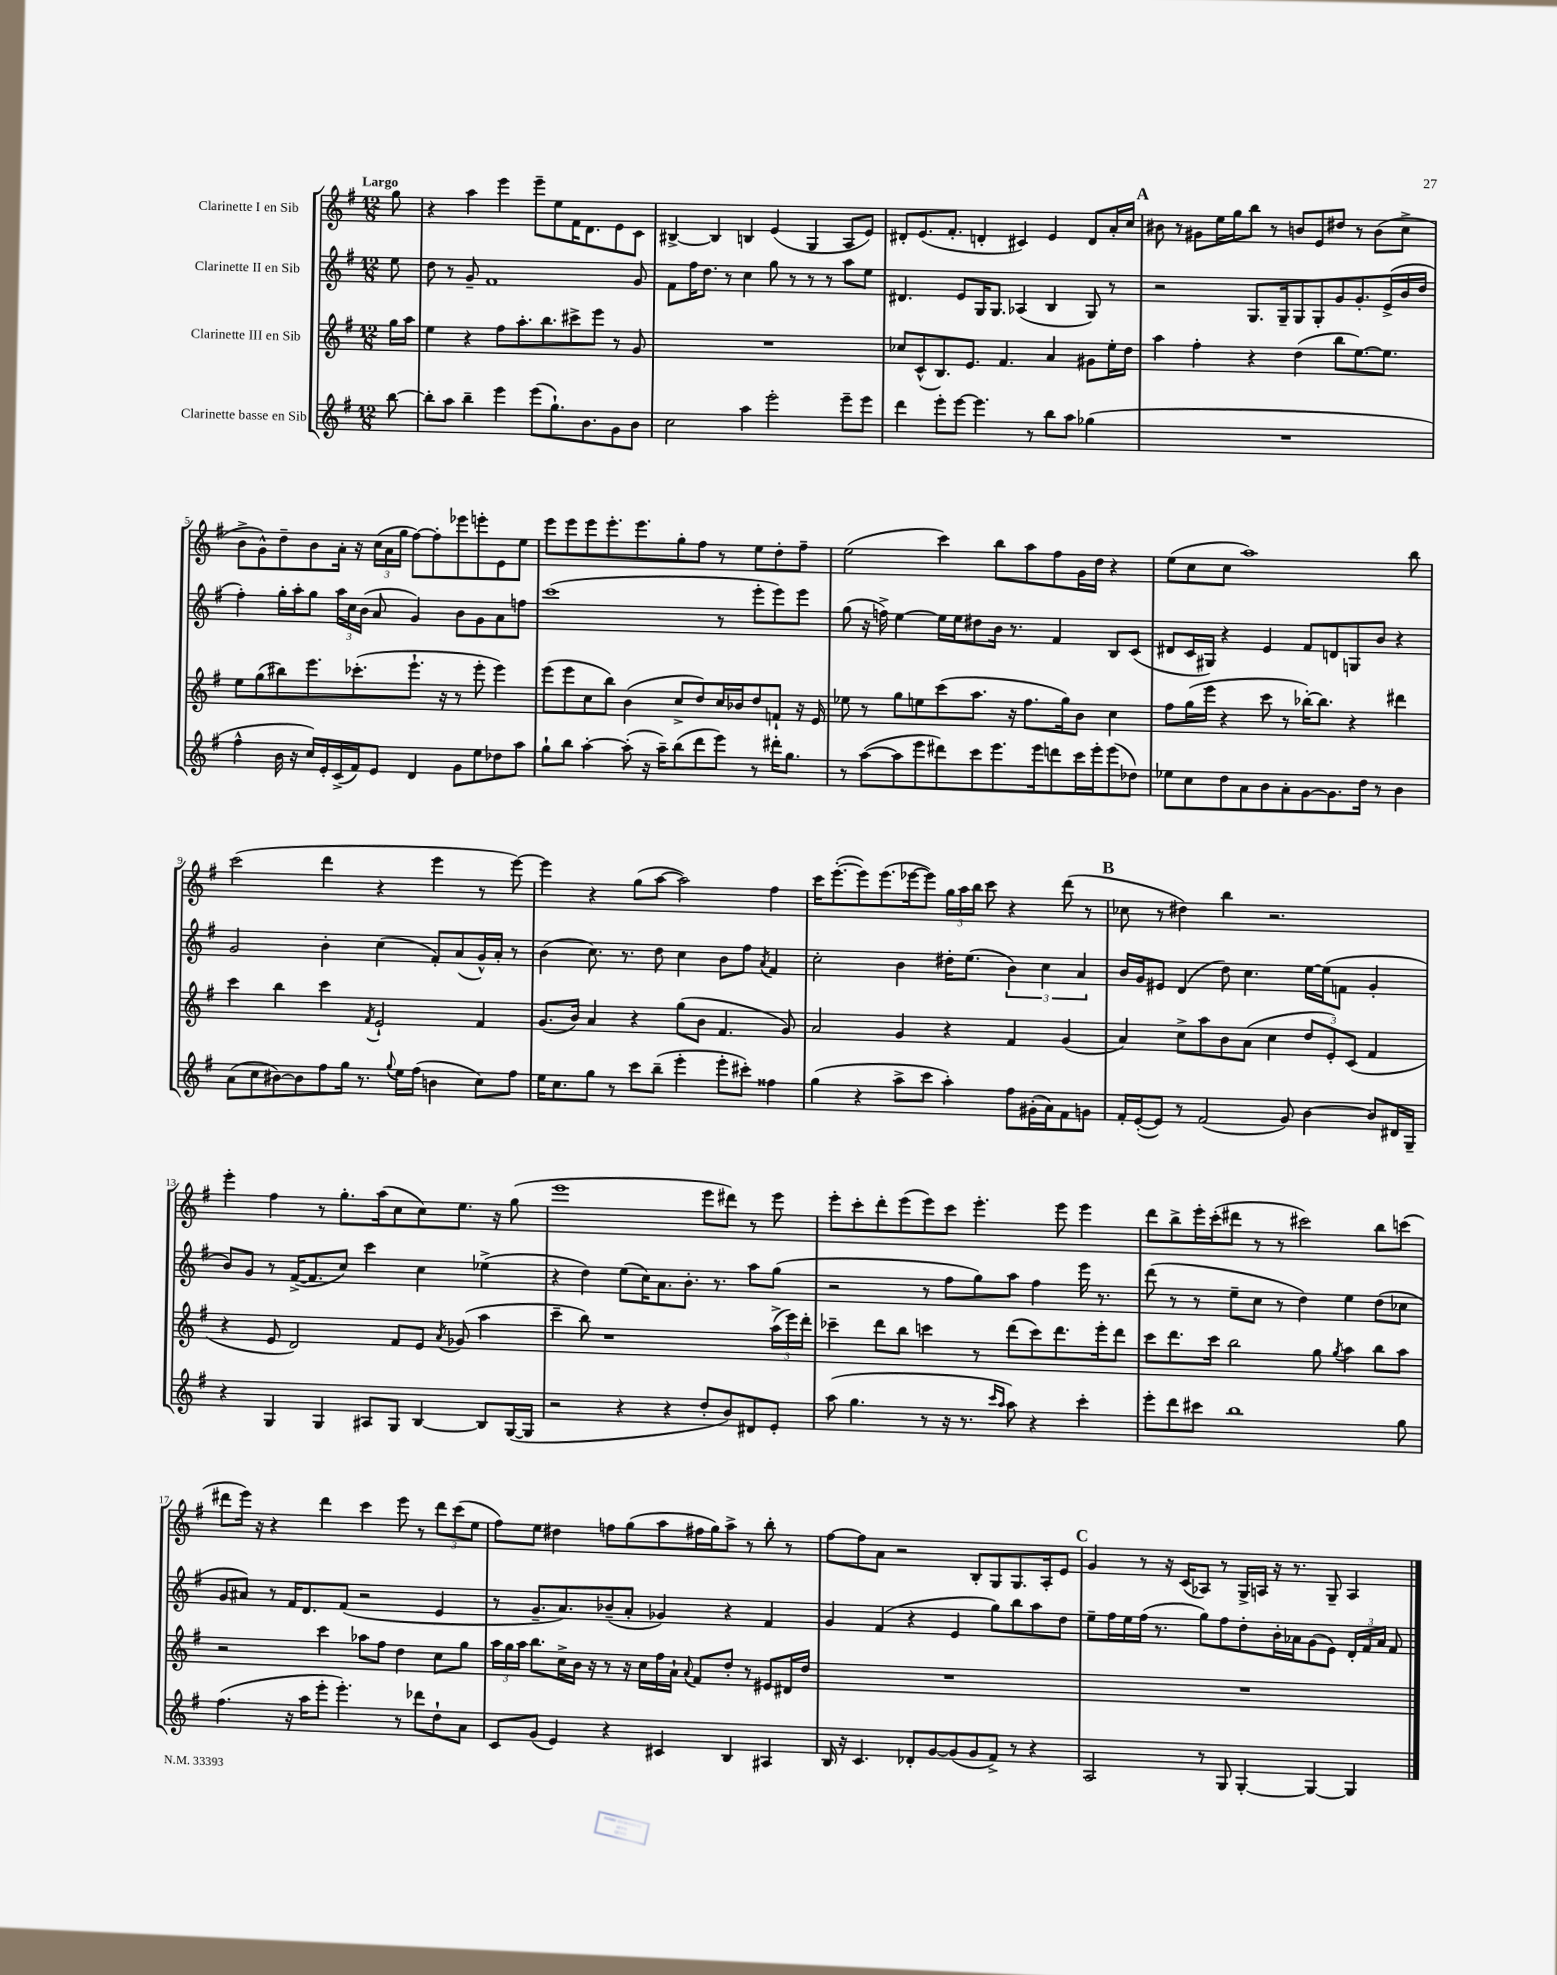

**kern	**kern	**kern	**kern
*staff4	*staff3	*staff2	*staff1
*clefG2	*clefG2	*clefG2	*clefG2
*k[f#]	*k[f#]	*k[f#]	*k[f#]
*M12/8	*M12/8	*M12/8	*M12/8
[8bb\	16gg\LL	8ee\	8gg\
.	16aa\JJ	.	.
=	=	=	=
8bb'\]L	4ee\	8dd\	4r
8aa\J	.	8r	.
4bb~\	4r	8g~/	4aa\
.	.	1f#	.
4eee\	8ff#\L	.	4eee\
.	8.aa'\	.	.
(8eee\L	.	.	8eee~\L
.	8.bb\	.	.
8.gg`\)	.	.	8ee\
.	8ccc#^\	.	16f#\K
8.b\	.	.	8.d\
.	8eee\J	.	.
8g\	8r	.	8e\
8b\J	8g/	8g/	8c\J
=	=	=	=
2cc\	1.r	8f#\L	[4B#^/
.	.	16ff#\K	.
.	.	8.dd\J	.
.	.	.	4B#/]
.	.	8r	.
4aa\	.	4cc\	4B/
2eee'\	.	8gg\	(4e/
.	.	8r	.
.	.	8r	4G/
.	.	8r	.
8eee~\L	.	8aa\L	8A/L
8eee\J	.	8ee\J	8e/J)
=	=	=	=
4ddd\	8cc-/L	4.d#/	8d#'/L
.	(8c^^/	.	(8.e/
8eee'\L	8.B/)	.	.
.	.	.	8.f#'/J
[8eee\J	.	8e/L	.
.	8.e/J	.	.
4.eee\]	.	16G/K	4d'/
.	.	8.G/J	.
.	4.f#/	.	.
.	.	(4A-/	4c#/)
8r	.	.	.
8bb\L	4a/	4B/	4e/
8aa\J	.	.	.
(4gg-\	8g#\L	8G/)	8d/L
.	16ee'\L	8r	16a'/L
.	16dd\JJ	.	16cc/JJ
=	=	=	=
1.r	4aa\	2r	8b#\
.	.	.	8r
.	4ff#'\	.	8g#\L
.	.	.	16ee\L
.	.	.	16gg\J
.	4r	8.G/L	8bb\J
.	.	.	8r
.	.	16G~/k	.
.	(4dd\	8G/	8b/L
.	.	8G'/	8e/
.	8bb\L	8g/	8dd#/J
.	[8.ee\)	8.g'/	8r
.	.	.	(8b\L
.	8.ee\]J	(16e^/L	.
.	.	16b/	8cc^\J
.	.	16dd/JJ	.
=	=	=	=
4ff#^^\	8ee\L	4ff#'\)	8b^\L
.	(8gg\	.	8g^^\)
16b\	8bb#\)	16gg'\LL	8dd~\
16r	.	16aa'\J	.
16cc/LL)	8.eee\	8gg\J	8b\
16e'/	.	.	.
(16c^/	.	24aa\LL	16a'\Jk
.	.	24cc\	.
16f#/J)	(8.ccc-'\	.	16r
.	.	(24b\JJ	.
8e/J	.	8a/	(24cc\LL
.	.	.	24a\
.	.	.	24gg\JJ
4d/	8.eee`\J	4g/)	[8ff#\L)
.	.	.	8ff#'\]
.	16r	.	.
8g\L	8r	8b\L	8eee-\
8ee\	8eee'\	8g\	8eee'\
8dd-\	4eee\)	8a\	8e\
8aa\J	.	8ff\J	8ee\J
=	=	=	=
8gg`\L	(8eee\L	(1ccc	8eee\L
8bb\J	8eee\	.	8eee\
[4aa'\	8cc\	.	8eee\
.	8bb\J)	.	8.eee'\
(8aa'\]	(4b\	.	.
.	.	.	8.eee\
16r	.	.	.
16aa~\LK)	.	.	.
(8bb\	8cc^/L	.	8gg'\
8ddd\	8dd/)	.	8ff#\J
8eee\J)	16cc/L	8r	8r
.	16b-/J	.	.
8r	8dd/	8eee'\L	8ee\L
16ddd#'\LK	8f`/J	8eee\)	8dd'\
8.gg\J	.	.	.
.	16r	8eee\J	8ff#~\J
.	16e/	.	.
=	=	=	=
8r	8ee-\	(8gg\	(2ee\
([8aa\L	8r	16r	.
.	.	16ff^\)	.
8aa\]	8gg\L	[4ee\	.
8eee\	8ee\	.	.
8ddd#\)	(8ccc\	16ee\]LL	4ccc\)
.	.	16ee\J	.
8ccc\	8.aa\J	8dd#\	.
8.eee\	.	16b\Jk	8bb\L
.	16r	8.r	.
.	8.ff#\L	.	8aa\
16eee\k	.	.	.
8ddd\	.	4f#/	8ff#\
.	16gg\k)	.	.
16ccc\L	8b\J	.	16g\L
16eee'\J	.	.	16dd\JJ
(8eee\	4cc\	8B/L	4r
8dd-\J)	.	(8c/J	.
=	=	=	=
8ee-\L	8ff#\L	8d#/L	(8ee\L
8cc\	(16gg\L	16c/L	8cc\
.	16eee\JJ	16G#/JJ)	.
8dd\	4r	4r	8cc\J
8a\	.	.	1aa)
8b\	8ccc\	4e/	.
8a'\	8r	.	.
[8g\	[16bb-'\LK)	8f#/L	.
.	8.bb-\]J	.	.
8.g\]	.	8d/	.
.	4r	8G/	.
16dd\Jk	.	.	.
8r	.	8b/J	.
4b\	4ddd#\	4r	.
.	.	.	8bb\
=	=	=	=
(8a\L	4ccc\	2g/	(2ccc\
8cc\	.	.	.
[8b#\)	4bb\	.	.
8b#\]	.	.	.
8ff#\	4ccc\	4b'\	4ddd\
16gg\Jk	.	.	.
8.r	.	.	.
.	8qf#/	.	.
.	2e`/	(4cc\	4r
8qqgg/	.	.	.
16ee\LL	.	.	.
(16ff#\JJ	.	.	.
4b\	.	8f#'/L)	4eee\
.	.	(8a/	.
8cc\L)	4f#/	16g^^/L)	8r
.	.	16a'/JJ	.
8ff#\J	.	8r	[8eee\)
=	=	=	=
16ee\LK	(8.g/L	(4b\	4eee\]
8.cc\	.	.	.
.	16b/Jk)	.	.
8gg\J	4a/	8.cc\)	4r
8r	.	.	.
.	.	8.r	.
8ccc\L	4r	.	(8gg\L
(8bb~\J	.	8dd\	[8aa\J
4eee'\	(8gg\L	4cc\	2aa\])
.	8b\J	.	.
8eee'\L	4.f#/	8b\L	.
8ccc#'\J)	.	8ff#\J	.
.	.	8qa/	.
4ff##\	.	4f#/	4ff#\
.	8g/)	.	.
=	=	=	=
(4gg\	2a/	2cc'\	16ccc\LK
.	.	.	([8.eee'\
4r	.	.	8eee\])
.	.	.	(8.eee\
8aa^\L	4g/	4b\	.
.	.	.	[16eee-\k
8ccc\J	.	.	8eee-\]J)
4aa'\)	4r	16dd#'\LK	24gg\LL
.	.	.	24aa\
.	.	(8.ee\J	.
.	.	.	24bb\JJ
.	.	.	8ccc\
8ff#\L	4f#/	6b\)	4r
(16g#'\L	.	.	.
.	.	6cc\	.
16a\J)	.	.	.
8f#\	(4g/	.	(8ddd\
.	.	6a/	.
8g\J	.	.	8r
=	=	=	=
16f#'/LL	4a/)	16b/LL	8cc-\
([16e'/J	.	16g/J	.
8e/]J)	.	8e#/J	8r
8r	8cc^\L	(4d/	4dd#\)
(2f#/	8aa\	.	.
.	8b\	8dd\)	4bb\
.	(8a\J	4.cc\	.
.	4cc\	.	2.r
8g/)	.	.	.
[4b\	12dd/L	[16ee\LL	.
.	.	(16ee\]J	.
.	12e'/)	.	.
.	.	8f\J	.
.	(12c/J	.	.
8b/]L	4f#/	4g'/	.
16d#/L	.	.	.
16G~/JJ	.	.	.
=	=	=	=
4r	4r	8b/L)	4eee'\
.	.	8g/J	.
4G/	8e/	8r	4ff#\
.	2d/)	([16f#^/LK	.
.	.	8.f#/]	.
4G/	.	.	8r
.	.	8cc/J)	8.gg'\L
8A#/L	.	4ccc\	.
.	.	.	(16aa\k
8G/J	8f#/L	.	8cc\
[4B/	8e/J	4cc\	8cc\)
.	8qa/	.	.
.	(8g-/	.	8.ee\J
8B/]L	4aa\	(4ee-^\	.
.	.	.	16r
([16G/L	.	.	(8gg\
16G/]JJ	.	.	.
=	=	=	=
2r	4ccc~\	4r	1eee
.	8bb\)	4dd\)	.
.	1r	.	.
4r	.	(8ee\L	.
.	.	16cc\K)	.
.	.	8.a\	.
4r	.	.	.
.	.	8.b'\J	.
8dd'/L	.	.	8eee\L
.	.	8.r	.
8b/)	.	.	8ddd#\J)
8d#/	.	8aa\L	8r
8e'/J	(24aa^\LL	(8gg\J	8eee\
.	24eee\)	.	.
.	24ddd'\JJ	.	.
=	=	=	=
(8aa\	4ccc-~\	2r	8eee'\L
4.gg\	.	.	8ccc'\
.	8ddd\L	.	8ddd'\
.	8bb\J	.	(8eee\
8r	4ccc\	8r	8eee\)
16r	.	8ff#\L	8ccc\J
8.r	.	.	.
.	8r	8gg\)	4.eee'\
16qqccc/LL	.	.	.
16qqaa/JJ	.	.	.
8aa\)	(8ddd\L	8aa\J	.
4r	8ccc\)	4ff#\	.
.	8.ddd\	.	8eee\
4ccc'\	.	16eee\	4eee\
.	16eee'\k	8.r	.
.	8ddd\J	.	.
=	=	=	=
8eee'\L	8ccc\L	(8ddd\	8ddd\L
8ddd\	8.ddd\	8r	8bb^\
8ccc#\J	.	8r	16eee'\L
.	16ccc\Jk	.	(16ccc'\J
1bb	2bb\	8ee~\L	8ddd#\J
.	.	8cc\J	8r
.	.	8r	8r
.	.	4dd\)	2ccc#\)
.	8gg\	.	.
.	8qgg/	.	.
.	4aa\	4ee\	.
.	8bb\L	(8dd\L	8bb\L
8gg\	8aa\J	8cc-\J	(8ccc\J
=	=	=	=
(4.ff#\	2r	8g/L	8ddd#\L
.	.	8a#/J)	16eee\Jk)
.	.	.	16r
.	.	8r	4r
16r	.	16f#/LK	.
16aa\LK	.	8.d/	.
8eee'\J	4ccc\	.	4ddd#\
4.eee'\)	.	(8f#/J	.
.	8aa-\L	2r	4ccc\
.	8ff#\J	.	.
8r	4dd\	.	8eee\
8ddd-\L	.	.	8r
8dd`\	8cc\L	4e/	12ddd#\L
.	.	.	(12ccc\
8a\J	8gg\J	.	.
.	.	.	12ee\J
=	=	=	=
8c/L	24aa\LL	8r	8ff#\L)
.	24gg\	.	.
.	24aa\JJ	.	.
(8g/J	8.bb\L	8.g~/L	8ee\J
4e/)	.	.	4dd#\
.	16cc^\L	8.a/)	.
.	16b\JJ	.	.
.	16r	.	.
4r	8r	(8b-~/	8ff\L
.	16r	8a'/J	(8gg\
.	16cc\LL	.	.
4c#/	16ff#\	4g-/)	8aa\
.	16a`\JJ	.	.
.	8qqa/	.	.
.	8f#/L	.	16ff#\L
.	.	.	16gg\J)
4B/	8dd'/J	4r	8aa^\J
.	8r	.	8r
4A#/	8e#/L	4f#/	8bb'\
.	16d#/L	.	8r
.	16dd/JJ	.	.
=	=	=	=
16B/	1.r	4g/	[8ff#\L
16r	.	.	.
4.c/	.	.	8ff#\]
.	.	(4f#/	8a\J
.	.	.	2r
8d-'/L	.	4r	.
[8g/	.	.	.
(8g/]	.	4e/	.
8g/	.	.	8B'/L
8f#^/J)	.	8gg\L)	8G/
8r	.	8bb\	8.G/
4r	.	8aa\	.
.	.	.	16A'/k
.	.	8dd\J	8e/J
=	=	=	=
2A/	1.r	8ee~\L	4g/
.	.	16ff#\L	.
.	.	16ee\	.
.	.	(16ff#\JJ	8r
.	.	8.r	.
.	.	.	16r
.	.	.	(16c/LK
8r	.	8gg\L)	8A-/J)
8G/	.	8ff#\	8r
[4G'/	.	8dd'\	16G^/LL
.	.	.	16A/JJ
.	.	16b'\L	16r
.	.	16a-\J	8.r
4G/_	.	(8g\	.
.	.	8e\J)	8G~/
4G/]	.	24d'/LL	4A/
.	.	24f#/	.
.	.	24a-/JJ	.
.	.	8f#/	.
==	==	==	==
*-	*-	*-	*-
